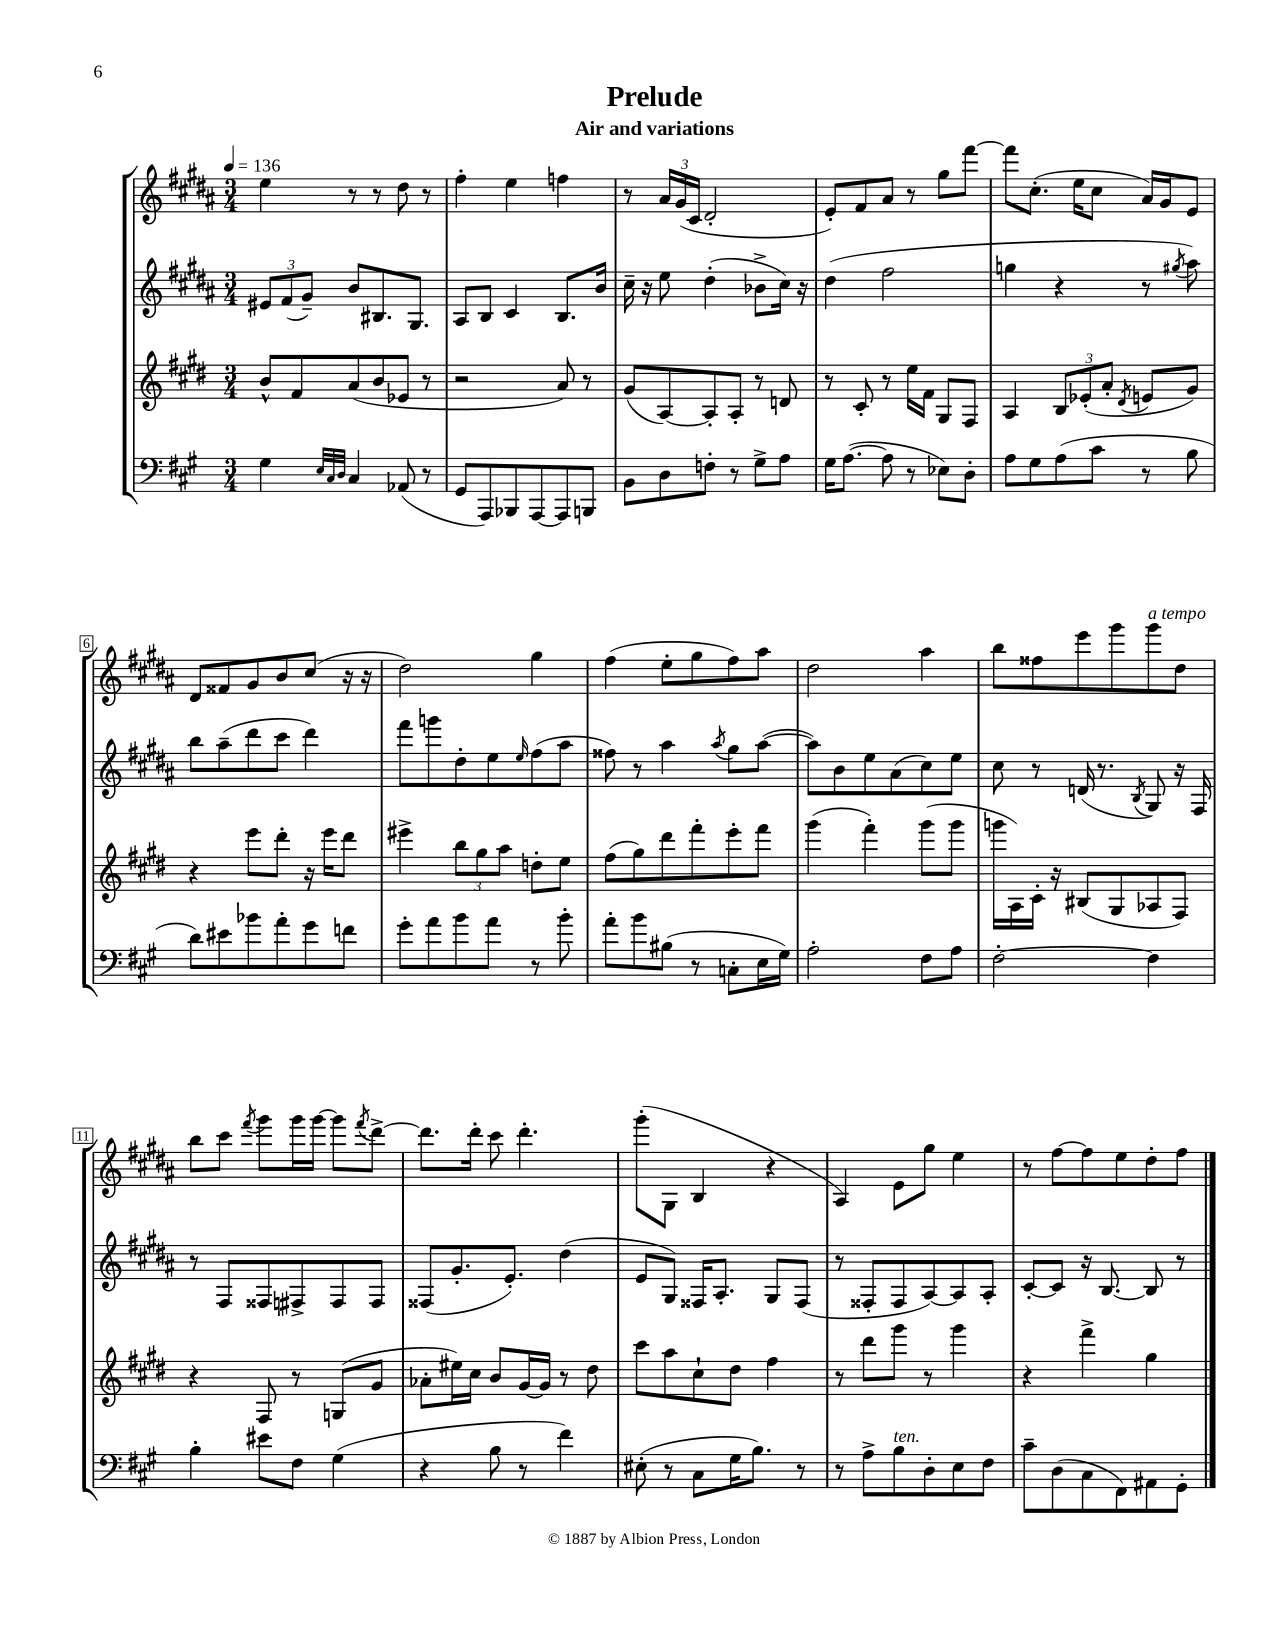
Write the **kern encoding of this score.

**kern	**kern	**kern	**kern
*staff4	*staff3	*staff2	*staff1
*clefF4	*clefG2	*clefG2	*clefG2
*k[f#c#g#]	*k[f#c#g#d#]	*k[f#c#g#d#a#]	*k[f#c#g#d#a#]
*M3/4	*M3/4	*M3/4	*M3/4
*MM136	*MM136	*MM136	*MM136
4G#	8b^^	12e#	4ee
.	.	(12f#	.
.	8f#	.	.
.	.	12g#~)	.
32qqE	.	.	.
32qqC#	.	.	.
32qqD	.	.	.
4C#	(8a	8b	8r
.	8b	8.B#	8r
(8AA-	8e-	.	8dd#
.	.	8.G#	.
8r	8r	.	8r
=	=	=	=
8GG#	2r	8A#	4ff#'
8AAA)	.	8B	.
8BBB-	.	4c#	4ee
[8AAA	.	.	.
8AAA]	8a)	8.B	4ff
8BBB	8r	.	.
.	.	16b	.
=	=	=	=
8BB	(8g#	16cc#~	8r
.	.	16r	.
8D	[8A)	8ee	24a#
.	.	.	(24g#
.	.	.	24c#
8F'	8A']	(4dd#'	2d#'
8r	8A'	.	.
8G#^	8r	8b-^	.
8A	8d	16cc#)	.
.	.	16r	.
=	=	=	=
16G#	8r	(4dd#	8e')
([8.A	.	.	.
.	8c#'	.	8f#
8A]	8r	2ff#	8a#
8r	16ee	.	8r
.	16f#	.	.
8E-)	8G#	.	8gg#
8D'	8F#	.	[8fff#
=	=	=	=
8A	4A	4gg	8fff#]
8G#	.	.	(8.cc#'
(8A	12B	4r	.
.	.	.	16ee
.	(12e-'	.	.
8c#	.	.	8cc#
.	12a'	.	.
.	8qd#	.	.
8r	8e	8r	16a#)
.	.	.	16g#
.	.	8qgg#	.
8B	8g#)	8aa#)	8e
=	=	=	=
8d)	4r	8bb	8d#
8e#	.	(8aa#~	8f##
8b-	8eee	8ddd#	8g#
8a'	8ddd#'	8ccc#	8b
8g#	16r	4ddd#)	(8cc#
.	16eee	.	.
8f	8ddd#	.	16r
.	.	.	16r
=	=	=	=
8g#'	4eee#^	8fff#	2dd#)
8a	.	8ggg	.
8b	12bb	8dd#'	.
.	12gg#	.	.
8a	.	8ee	.
.	12aa	.	.
.	.	16qqee	.
8r	8dd'	(8ff#	4gg#
8b'	8ee	8aa#	.
=	=	=	=
8a'	(8ff#	8ff##)	(4ff#
8b	8gg#)	8r	.
(8B#	8ddd#	4aa#	8ee'
8r	8fff#'	.	8gg#
.	.	8qaa#	.
8C'	8eee'	8gg#	8ff#)
16E	8fff#	([8aa#	8aa#
16G#)	.	.	.
=	=	=	=
2A'	(4ggg#	8aa#])	2dd#
.	.	8b	.
.	4fff#')	8ee	.
.	.	(8a#	.
8F#	(8ggg#	8cc#)	4aa#
8A	8ggg#	8ee	.
=	=	=	=
[2F#'	16ggg	8cc#	8bb
.	16A)	.	.
.	16c#'	8r	8ff##
.	16r	.	.
.	(8B#	(16d	8eee
.	.	8.r	.
.	8G#	.	8ggg#
.	.	8qB	.
4F#]	8A-	8G#)	8ggg#
.	8F#)	16r	8dd#
.	.	16F#	.
=	=	=	=
4B'	4r	8r	8bb
.	.	8F#	8ccc#
.	.	.	8qfff#
8e#	8F#	8F##	8ggg#
8F#	8r	8F#^	16ggg#
.	.	.	[16ggg#
(4G#	(8G	8F#	8ggg#]
.	.	.	8qfff#
.	8g#	8F#	[8ddd#^
=	=	=	=
4r	8a-'	(8F##	8.ddd#]
.	16ee#)	8.g#'	.
.	16cc#	.	16ddd#'
8B	8b	.	8ccc#
.	.	8.e')	.
8r	[16g#	.	4.ddd#'
.	16g#]	.	.
4f#)	8r	(4dd#	.
.	8dd#	.	.
=	=	=	=
(8E#'	8ccc#	8e	(8ggg#'
8r	8aa	8G#)	8G#
8C#	8cc#`	16F##	4B
.	.	8.A#'	.
16G#	8dd#	.	.
8.B)	.	.	.
.	4ff#	8G#	4r
8r	.	(8F##	.
=	=	=	=
8r	8r	8r	4A#)
8A^	8ddd#	8F##'	.
8B	8ggg#	8F##	8e
8D'	8r	[8A#)	8gg#
8E	4ggg#	8A#]	4ee
8F#	.	8A#'	.
=	=	=	=
8c#~	4r	[8c#'	8r
(8D	.	8c#]	[8ff#
8C#	4fff#^	16r	8ff#]
.	.	[8.B	.
8FF#)	.	.	8ee
8AA#	4gg#	8B]	8dd#'
8GG#'	.	8r	8ff#
==	==	==	==
*-	*-	*-	*-
